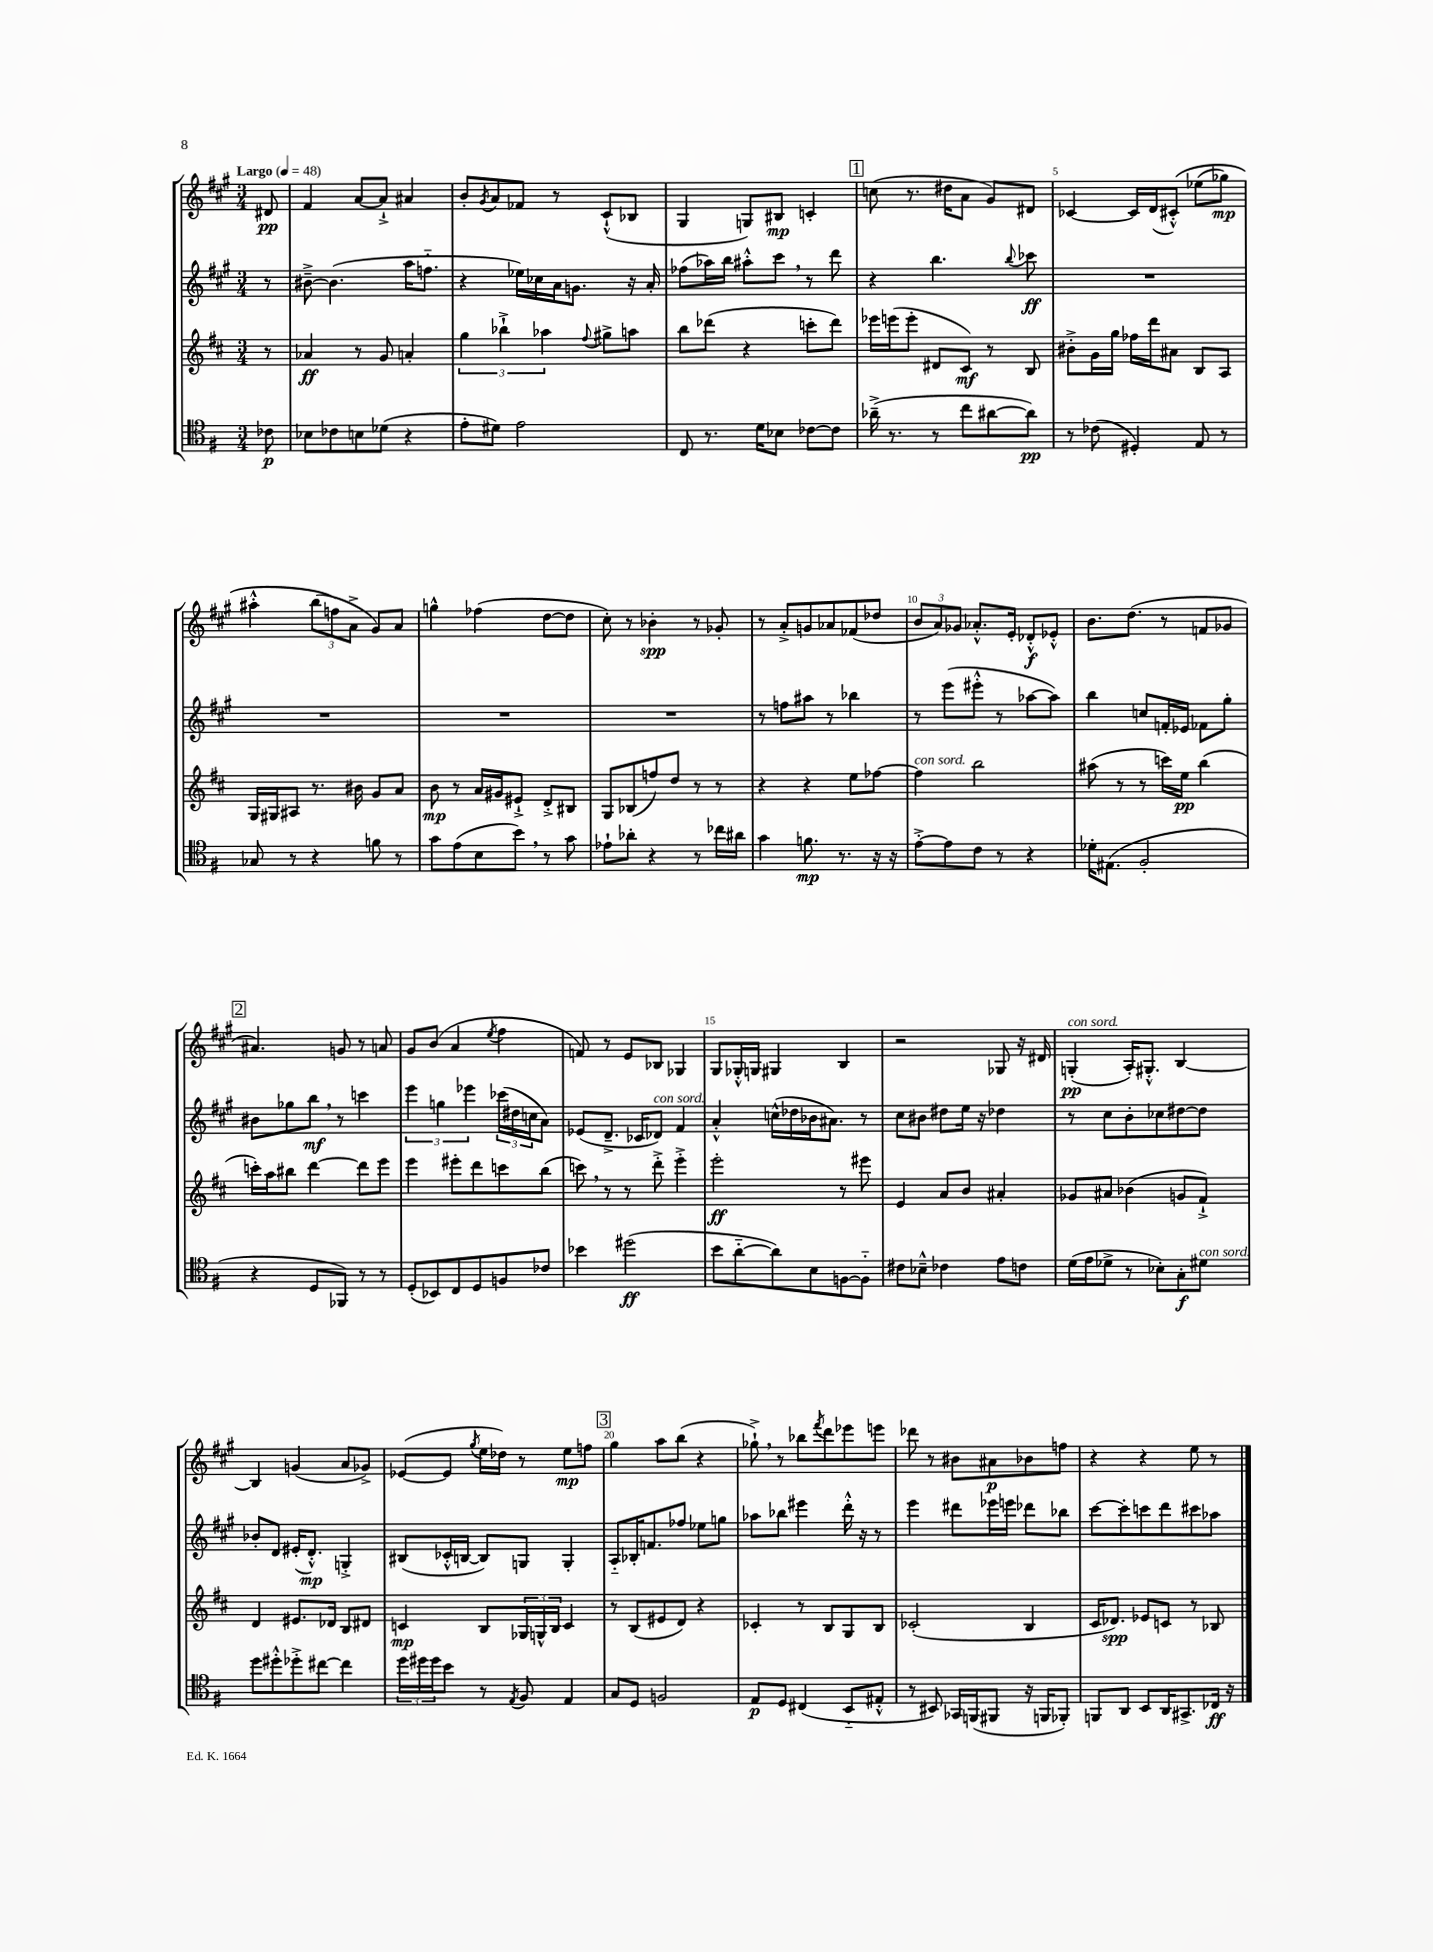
<<
\new StaffGroup <<
\new Staff = "s0" {
    \clef treble \key a \major \numericTimeSignature \time 3/4 \partial 8 \tempo "Largo" 4 = 48
    dis'8\pp |
    fis'4 a'8~ a'8-!-> ais'4 |
    b'8-. \acciaccatura { gis'8 } a'8 fes'8 r8 cis'8-!-^( bes8 |
    gis4 g8) bis8\mp c'4-. |
    \mark \markup { \box "1" } c''8( r8. dis''16 a'8 gis'8) dis'8 |
    ces'4~ ces'16 d'16( cis'8-.-^)\( ees''8( ges''8\mp) |
    ais''4-.-^ \tuplet 3/2 { b''8( f''8\) a'8-> } gis'8) a'8 |
    g''4-^ fes''4( d''8~ d''8 |
    cis''8-.) r8 bes'4-.\spp r8 ges'8-. |
    r8 a'8-.-> g'8 aes'8 fes'8( des''8 |
    \tuplet 3/2 { b'8 a'8) ges'8 } aes'8.-.-^ e'16-. des'8-.-^\f ees'8-.-^ |
    b'8. d''8.( r8 f'8 ges'8 |
    \mark \markup { \box "2" } ais'4.) g'8 r8 a'8 |
    gis'8 b'8( a'4 \acciaccatura { e''8 } fis''4 |
    f'8) r8 e'8 bes8 ges4 |
    gis8 ges16-.-^ g16 gis4 b4 |
    r2 ges8 r16 dis'16 |
    g4-.\pp^\markup { \italic "con sord." }( a16-.) gis8.-.-^ b4~ |
    b4 g'4( a'8 ges'8->) |
    ees'8~( ees'8 \acciaccatura { gis''8 } e''16 des''16) r8 e''8\mp f''8 |
    \mark \markup { \box "3" } gis''4 a''8 b''8( r4 |
    ges''8-!->) \breathe r8 bes''8 \acciaccatura { fis'''8 } d'''8 ees'''8 e'''8 |
    des'''8 r8 bis'8 ais'8\p bes'8 f''8 |
    r4 r4 e''8 r8 \bar "|." |
}
\new Staff = "s1" {
    \clef treble \key a \major \numericTimeSignature \time 3/4 \partial 8
    r8 |
    bis'8~---> bis'4.( a''16 f''8.-_ |
    r4 ees''16) ces''16 a'16 g'8. r16 a'16-. |
    fes''8( aes''16) b''16 ais''8-.-^ cis'''8 \breathe r8 d'''8 |
    \mark \markup { \box "1" } r4 b''4. \appoggiatura { b''8 } ces'''8\ff |
    R2. |
    R2. |
    R2. |
    R2. |
    r8 f''8 ais''8 r8 bes''4 |
    r8 e'''8( eis'''8-.-^ r8 aes''8~ aes''8) |
    b''4 c''8 f'16-. ees'16 fes'8 gis''8-. |
    \mark \markup { \box "2" } bis'8 ges''8 b''8\mf \breathe r8 c'''4 |
    \tuplet 3/2 { e'''4 g''4 ees'''4 } \tuplet 3/2 { ces'''16( dis''16 c''16 } a'8) |
    ees'8( d'8.---> ces'16 des'8^\markup { \italic "con sord." }) fis'4 |
    a'4-.-^ c''16-^( des''16 bes'16 ais'8.) r8 |
    cis''8 bis'8 dis''8 e''16 r16 des''4 |
    r8 cis''8 b'8-. ces''8 dis''8~ dis''8 |
    bes'8-. d'8 eis'16-.( d'8.-.-^\mp) g4-.-> |
    bis8( ces'16-.-^ b16~ b8) g8 g4-. |
    \mark \markup { \box "3" } a8-_ bes16-. f'8. fes''8 ees''8 g''8 |
    aes''8 bes''8 eis'''4 d'''16-.-^ r16 r8 |
    e'''4 dis'''8 ees'''16 e'''16 des'''8 bes''8 |
    cis'''8~ cis'''8-. c'''8 d'''8 cis'''8 aes''8 \bar "|." |
}
\new Staff = "s2" {
    \clef treble \key d \major \numericTimeSignature \time 3/4 \partial 8
    r8 |
    aes'4\ff r8 g'8 a'4-. |
    \tuplet 3/2 { g''4 bes''4-!-> aes''4 } \appoggiatura { fis''8 } gis''8-> a''8 |
    b''8 des'''8( r4 c'''8-. des'''8) |
    \mark \markup { \box "1" } ees'''16 e'''16( e'''8-. dis'8 cis'8\mf) r8 b8 |
    bis'8-.-> g'16 g''16 fes''16 d'''16 ais'8 b8 a8 |
    g16 gis16 ais8 r8. bis'16 g'8 a'8 |
    b'8\mp r8 a'16 gis'16 eis'8-!-> d'8-.-> bis8 |
    g8 bes8( f''8) d''8 r8 r8 |
    r4 r4 e''8 fes''8~ |
    fes''4^\markup { \italic "con sord." } b''2 |
    ais''8( r8 r8 c'''16) e''16\pp b''4( |
    \mark \markup { \box "2" } c'''16-.) a''16 bis''8 d'''4~ d'''8 e'''8 |
    e'''4 eis'''8-. d'''8 c'''8 b''8( |
    c'''8) \breathe r8 r8 d'''8-.-> e'''4-.-> |
    e'''2-.\ff r8 eis'''8 |
    e'4 a'8 b'8 ais'4-. |
    ges'8 ais'8 bes'4( g'8 fis'8-!->) |
    d'4 eis'8. des'16 b8 dis'8 |
    c'4\mp b8 \tuplet 3/2 { ges16 g16-^ b16 } c'4 |
    \mark \markup { \box "3" } r8 b8( eis'8 d'8) r4 |
    ces'4-. r8 b8 g8 b8 |
    ces'2-.( b4 |
    cis'16 des'8.\spp) ees'8 c'8 r8 bes8 \bar "|." |
}
\new Staff = "s3" {
    \clef tenor \key g \major \numericTimeSignature \time 3/4 \partial 8
    ces'8\p |
    bes8 ces'8 b8 des'8( r4 |
    e'8-. dis'8) e'2 |
    c8 r8. d'16 bes8 ces'8~ ces'8 |
    \mark \markup { \box "1" } aes'16--->( r8. r8 c''8 ais'8~ ais'8\pp) |
    r8 ces'8( dis4-.) e8 r8 |
    ges8 r8 r4 f'8 r8 |
    g'8 e'8( b8 b'8) \breathe r8 g'8 |
    ees'8-! aes'8-. r4 r8 ces''16 ais'16 |
    g'4 f'8.\mp r8. r16 r16 |
    e'8~-.-> e'8 c'8 r8 r4 |
    des'16-. eis8.( fis2-. |
    \mark \markup { \box "2" } r4 d8 fes,8) r8 r8 |
    d8-.( bes,8) c8 d8 f8 ces'8 |
    bes'4 dis''2\ff( |
    b'8 a'8~-_ a'8) b8 f8~ f8-_ |
    cis'8 bes8---^ ces'4 e'8 c'8 |
    d'16( e'16 des'8-> r8 bes8-.) g8-.\f dis'8^\markup { \italic "con sord." } |
    d''8 dis''8-.-^ des''8-.-> cis''8~ cis''4 |
    \tuplet 3/2 { d''16 dis''16 dis''16 } b'8 r8 \acciaccatura { e8 } fis8 e4 |
    \mark \markup { \box "3" } g8 d8 f2 |
    e8\p d8 cis4( b,8-_ eis8-.-^ |
    r8 bis,8) ges,16 f,16( fis,8 r16 f,16 fes,8-.) |
    f,8 a,8 b,8 a,16 gis,8.-> ces16\ff r16 \bar "|." |
}
>>
>>
\layout { \context { \Score \override BarNumber.break-visibility = ##(#f #t #t) barNumberVisibility = #(every-nth-bar-number-visible 5) } }
